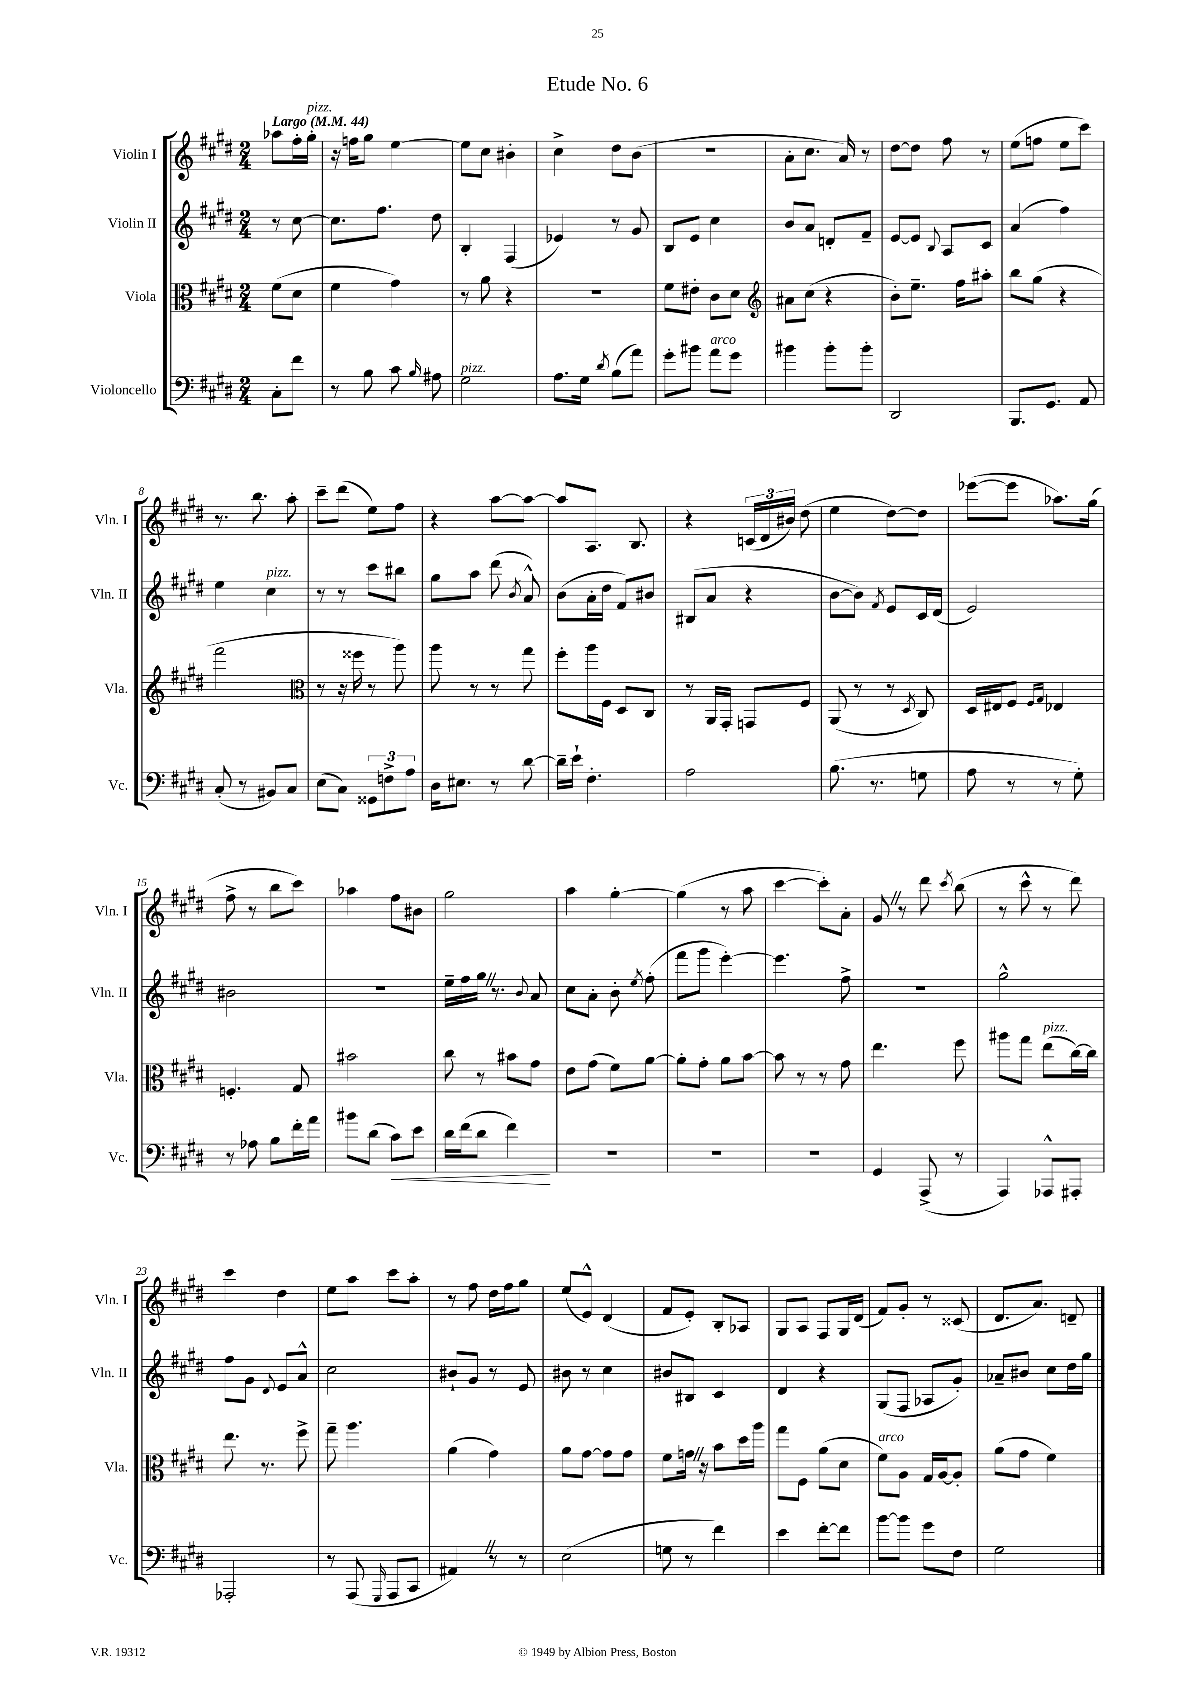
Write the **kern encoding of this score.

**kern	**dynam	**kern	**kern	**kern
*part4	*part4	*part3	*part2	*part1
*staff4	*staff4	*staff3	*staff2	*staff1
*I"Violoncello	*	*I"Viola	*I"Violin II	*I"Violin I
*I'Vc.	*	*I'Vla.	*I'Vln. II	*I'Vln. I
*clefF4	*	*clefC3	*clefG2	*clefG2
*k[f#c#g#d#]	*	*k[f#c#g#d#]	*k[f#c#g#d#]	*k[f#c#g#d#]
*M2/4	*	*M2/4	*M2/4	*M2/4
*MM44	*	*MM44	*MM44	*MM44
=	=	=	=	=
!	!	!	!	!LO:TX:a:B:t=Largo
8C#'\L	.	(8f#\L	8r	8aa-X\L
8f#\J	.	8d#\J	[8cc#\	16ff#'\L
!	!	!	!	!LO:TX:a:i:t=pizz.
.	.	.	.	16gg#'\JJ
=1	=1	=1	=1	=1
8r	.	4f#\	8.cc#\L]	16r
.	.	.	.	16ffn\KL
8B\	.	.	.	8gg#\J
.	.	.	8.ff#\J	.
8c#\	.	4g#\)	.	[4ee\
16qqB/	.	.	.	.
8A#X\	.	.	8dd#\	.
=2	=2	=2	=2	=2
!LO:TX:a:i:t=pizz.	!	!	!	!
2G#\	.	8r	4B'/	8ee\L]
.	.	8a\	.	8cc#\J
.	.	4r	(4F#/	4b#X'\
=3	=3	=3	=3	=3
8.A\L	.	2r	4e-X/)	4cc#^\
16G#\Jk	.	.	.	.
8qd#/	.	.	.	.
(8B\L	.	.	8r	8dd#\L
8a\J)	.	.	8g#/	(8b\J
=4	=4	=4	=4	=4
8g#'\L	.	8f#\L	8B/L	2r
8b#X\J	.	8e#X'\J	8e/J	.
!LO:TX:a:i:t=arco	!	!	!	!
8a\L	.	8c#\L	4cc#\	.
8g#\J	.	8d#\J	.	.
=5	=5	=5	=5	=5
*	*	*clefG2	*	*
4b#X\	.	8a#X\L	8b/L	8a'\L
.	.	(8cc#\J	8a/J	8.cc#\J
8b#'\L	.	4r	8dn'/L	.
.	.	.	.	16a/)
8b#'\J	.	.	8f#~/J	8r
=6	=6	=6	=6	=6
2DD#/	.	8b'\L)	[8e/L	[8dd#\L
.	.	8.ee~\J	8e/J]	8dd#\J]
.	.	.	8qqB/	.
.	.	.	8A/L	8ff#\
.	.	16ff#\KL	.	.
.	.	8aa#X'\J	8c#/J	8r
=7	=7	=7	=7	=7
8.BBB/L	.	8bb\L	(4a/	(8ee\L
.	.	(8gg#\J	.	8ffn\J
8.GG#/J	.	.	.	.
.	.	4r	4ff#\)	8ee\L
8AA/	.	.	.	8ccc#\J)
!!LO:LB:g=z
=8	=8	=8	=8	=8
(8C#'/	.	2fff#\	4ee\	8.r
8r	.	.	.	.
.	.	.	.	8.bb\
!	!	!	!LO:TX:a:i:t=pizz.	!
8BB#X/L)	.	.	4cc#\	.
8C#/J	.	.	.	8aa'\
=9	=9	=9	=9	=9
*	*	*clefC3	*	*
(8E\L	.	8r	8r	8ccc#~\L
8C#\J)	.	16r	8r	(8ddd#\J
.	.	16ff##X\	.	.
12GG##X\L	.	8r	8ccc#\L	8ee\L)
12Fn^\	.	.	.	.
.	.	8aa\)	8bb#X\J	8ff#\J
12A\J	.	.	.	.
=10	=10	=10	=10	=10
16D#\KL	.	8aa\	8gg#\L	4r
8.E#X\J	.	.	.	.
.	.	8r	8aa\J	.
8r	.	8r	(8ddd#\	[8aa\L
.	.	.	8qb/	.
[8d#\	.	8gg#\	8a^^/)	8aa\J_
=11	=11	=11	=11	=11
16d#~\LL]	.	8ff#'\L	(8b\L	8aa/L]
16e`\JJ	.	.	.	.
4.F#'\	.	16aa\L	16a'\L	8.A/J
.	.	16F#\JJ	16dd#\JJ	.
.	.	8D#/L	8f#/L)	.
.	.	.	.	8.B/
.	.	8C#/J	8b#X/J	.
=12	=12	=12	=12	=12
2A\	.	8r	(8B#X/L	4r
.	.	16AA/LL	8a/J	.
.	.	16GG#'/JJ	.	.
.	.	8GGn/L	4r	(24cn/LL
.	.	.	.	24d#/
.	.	.	.	24b#X/JJ)
.	.	8F#/J	.	(8dd#\
=13	=13	=13	=13	=13
(8.B\	.	(8AA/	[8b\L	4ee\
.	.	8r	8b\J])	.
8.r	.	.	.	.
.	.	.	8qf#/	.
.	.	8r	8e/L	[8dd#\L)
.	.	8qD#/	.	.
8Gn\	.	8C#/)	16c#/L	8dd#\J]
.	.	.	(16d#/JJ	.
=14	=14	=14	=14	=14
8A\	.	16D#/LL	2e/)	([8eee-X\L
.	.	16E#X/J	.	.
8r	.	8F#/J	.	8eee-\J]
.	.	16qqF#/LL	.	.
.	.	16qqG#/JJ	.	.
8r	.	4E-X/	.	8.aa-X\L)
8G#'\)	.	.	.	.
.	.	.	.	(16gg#\Jk
!!LO:LB:g=z
=15	=15	=15	=15	=15
8r	.	4.Fn'/	2b#X\	8ff#^\
8A-X\	.	.	.	8r
8B\L	.	.	.	8bb\L
16f#'\L	.	8G#/	.	8ccc#\J)
16a\JJ	.	.	.	.
=16	=16	=16	=16	=16
8b#X\L	.	2b#X\	2r	4aa-X\
(8d#\J	.	.	.	.
!	!LO:HP:b	!	!	!
8c#\L)	<	.	.	8ff#\L
8e\J	.	.	.	8b#X\J
=17	=17	=17	=17	=17
16d#\LL	.	8cc#\	16ee~\LL	2gg#\
(16f#\J	.	.	16ff#\	.
8d#\J	.	8r	16gg#Z\JJ	.
.	.	.	8.r	.
4f#\)	.	8b#X\L	.	.
.	.	.	8qqb/	.
.	.	8g#\J	8a/	.
.	[	.	.	.
=18	=18	=18	=18	=18
2r	.	8e\L	8cc#\L	4aa\
.	.	(8g#\J	8a'\J	.
.	.	8f#\L)	8b'\	[4gg#'\
.	.	.	8qee/	.
.	.	[8a\J	(8ff#'\	.
=19	=19	=19	=19	=19
2r	.	8a'\L]	8fff#\L	(4gg#\]
.	.	8g#'\J	8ggg#\J	.
.	.	8a\L	[4eee'\)	8r
.	.	[8b\J	.	8aa\
=20	=20	=20	=20	=20
2r	.	8b\]	4.eee\]	[4ccc#\
.	.	8r	.	.
.	.	8r	.	8ccc#'\L])
.	.	8g#\	8ff#^\	8a'\J
=21	=21	=21	=21	=21
4GG#/	.	4.ee\	2r	8g#Z/
.	.	.	.	8r
(8AAA^/	.	.	.	8ddd#\
.	.	.	.	8qccc#/
8r	.	8ff#\	.	(8bb\
=22	=22	=22	=22	=22
4AAA/)	.	8aa#X\L	2gg#^^\	8r
.	.	8gg#\J	.	8ccc#^^\
!	!	!LO:TX:a:i:t=pizz.	!	!
8AAA-X^^/L	.	(8ee\L	.	8r
8AAA#X'/J	.	[16cc#\L)	.	8ddd#\)
.	.	16cc#\JJ]	.	.
!!LO:LB:g=z
=23	=23	=23	=23	=23
2AAA-X'/	.	8.ee\	8ff#\L	4ccc#\
.	.	.	8g#\J	.
.	.	8.r	.	.
.	.	.	8qqd#/	.
.	.	.	8e/L	4dd#\
.	.	8ff#^\	8a^^/J	.
=24	=24	=24	=24	=24
8r	.	8gg#~\	2cc#\	8ee\L
(8AAA/	.	4.aa\	.	8aa\J
16qqGGG#/	.	.	.	.
8AAA/L	.	.	.	8ccc#\L
8CC#/J	.	.	.	8aa'\J
=25	=25	=25	=25	=25
4AA#XZ/)	.	(4a\	8b#X`/L	8r
.	.	.	8g#/J	8ff#\
8r	.	4g#\)	8r	16dd#\LL
.	.	.	.	16ff#\J
8r	.	.	8e/	8gg#\J
=26	=26	=26	=26	=26
(2E\	.	8a\L	8b#X\	(8ee/L
.	.	[8g#\J	8r	8e^^/J)
.	.	8g#\L]	4cc#\	(4d#/
.	.	8g#\J	.	.
=27	=27	=27	=27	=27
8Gn\	.	8f#\L	8b#X/L	8f#/L
8r	.	16gnZ\Jk	8B#X/J	8e'/J)
.	.	16r	.	.
4f#\)	.	8b\L	4c#/	8B'/L
.	.	16dd#\L	.	8A-X/J
.	.	16aa\JJ	.	.
=28	=28	=28	=28	=28
4e\	.	8gg#\L	4d#/	8G#/L
.	.	8F#\J	.	8A/J
[8f#'\L	.	(8a\L	4r	8F#/L
8f#\J]	.	8d#\J	.	16G#/L
.	.	.	.	(16d#/JJ
=29	=29	=29	=29	=29
!	!	!LO:TX:a:i:t=arco	!	!
[8b\L	.	8f#\L)	(8G#/L	8f#/L)
8b\J]	.	8A\J	8F#/J	8g#'/J
8g#\L	.	16G#/LL	8A-X/L	8r
.	.	[16A/J	.	.
8F#\J	.	8A'/J]	8g#'/J)	(8c##X/
=30	=30	=30	=30	=30
2G#\	.	(8a\L	8a-X~/L	8.d#/L
.	.	8g#\J	8b#X/J	.
.	.	.	.	8.a/J)
.	.	4f#\)	8cc#\L	.
.	.	.	16dd#\L	8dn~/
.	.	.	16gg#\JJ	.
==	==	==	==	==
*-	*-	*-	*-	*-
